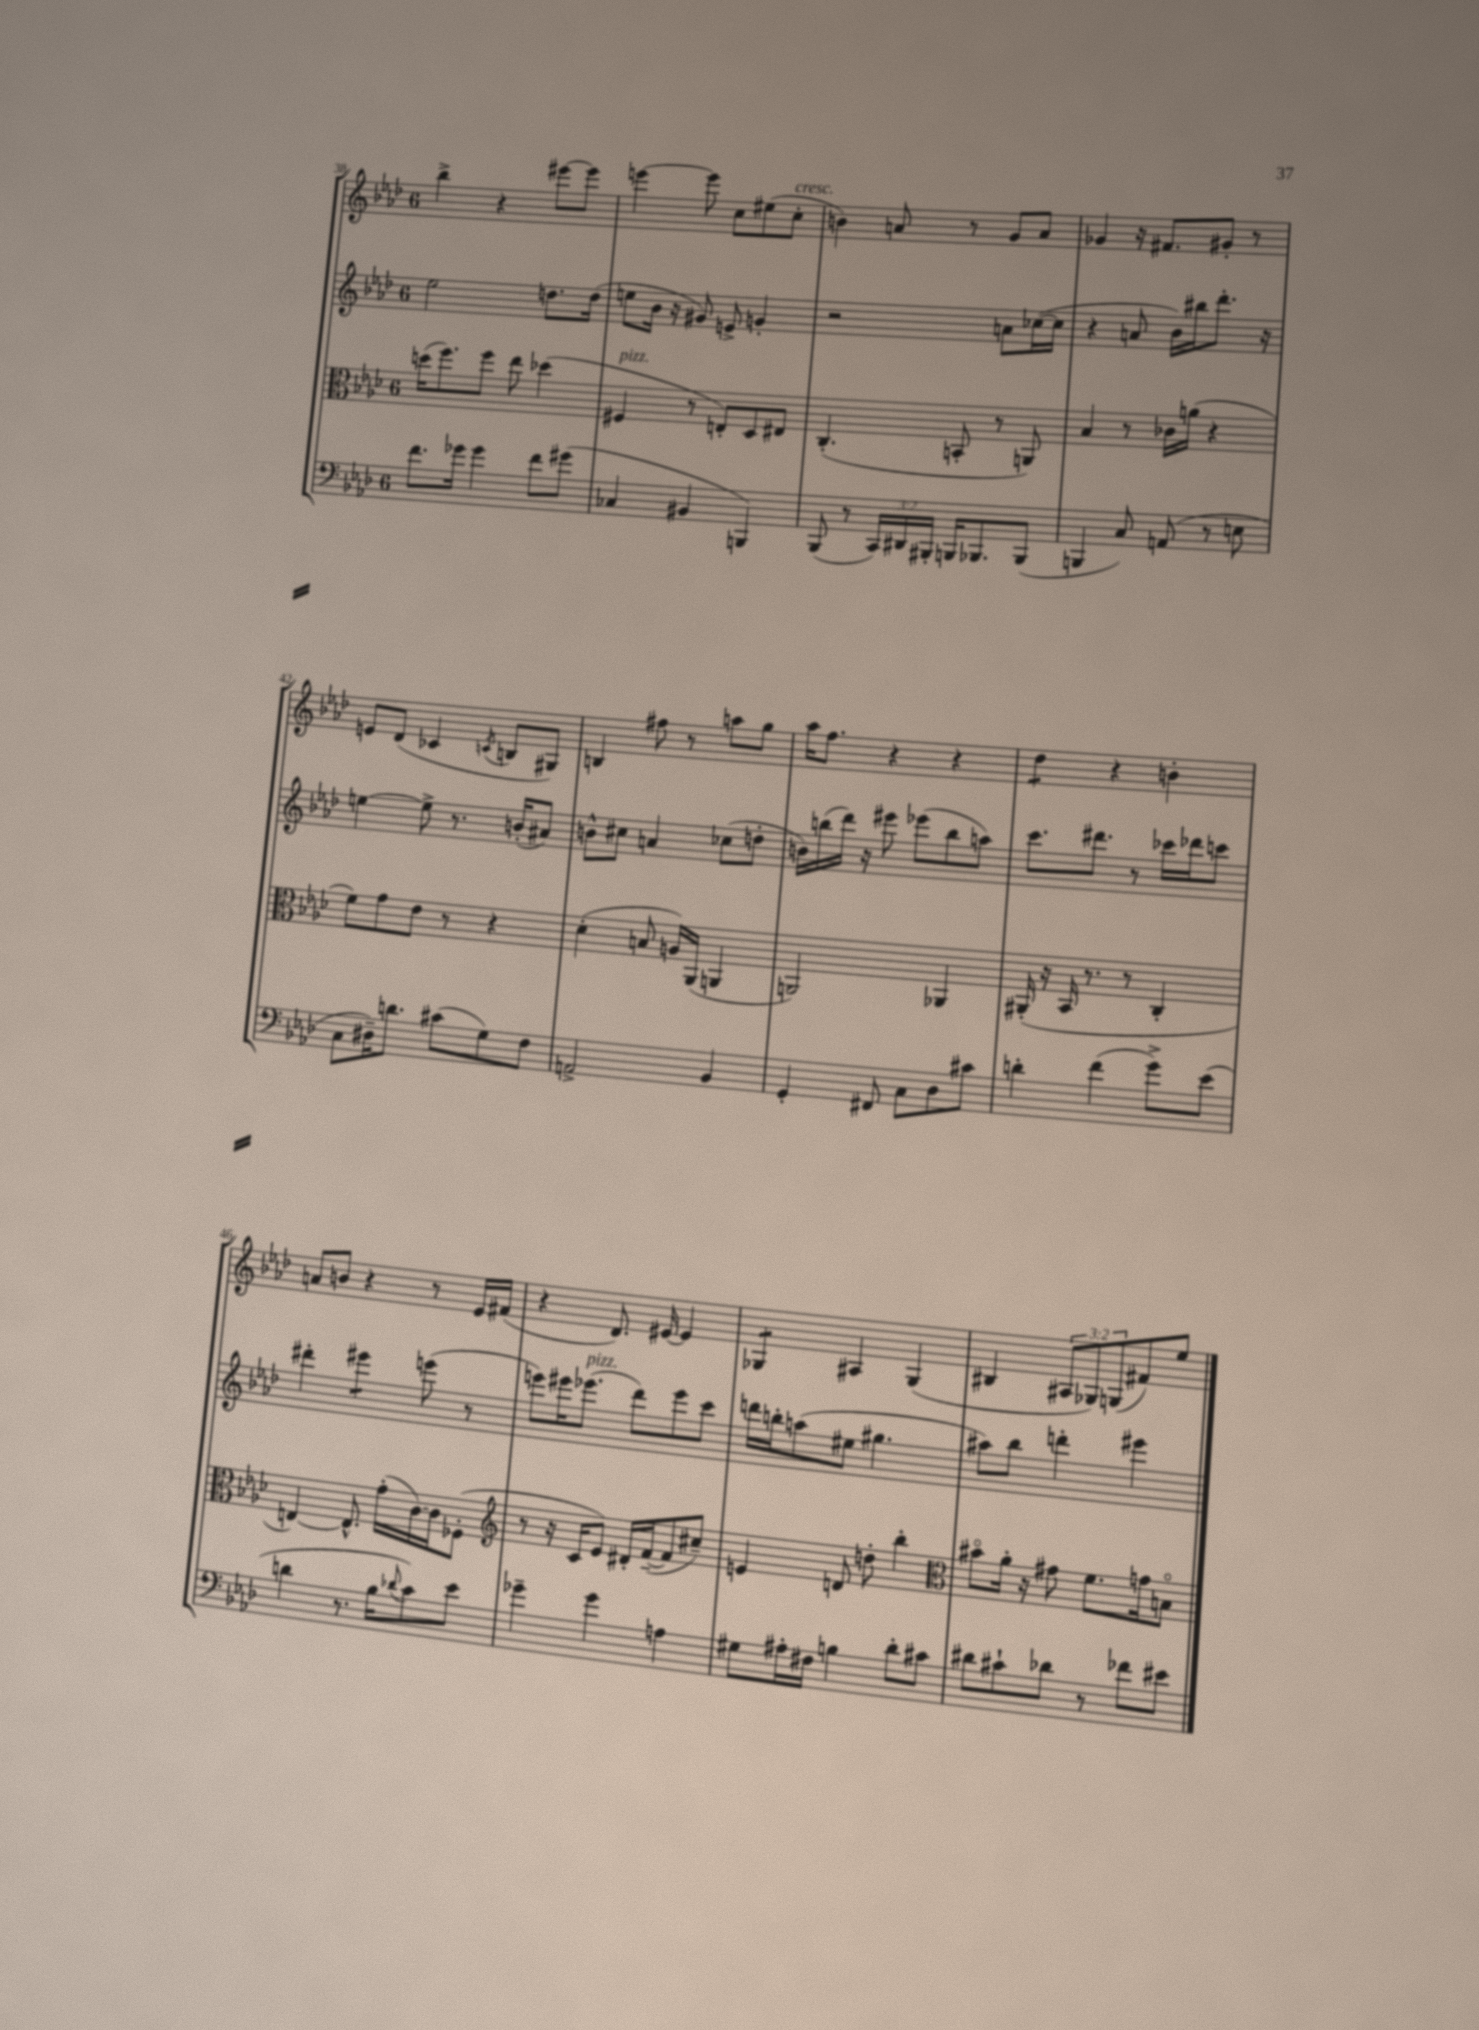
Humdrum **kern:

**kern	**kern	**kern	**kern
*staff4	*staff3	*staff2	*staff1
*clefF4	*clefC3	*clefG2	*clefG2
*k[b-e-a-d-]	*k[b-e-a-d-]	*k[b-e-a-d-]	*k[b-e-a-d-]
*M6/8	*M6/8	*M6/8	*M6/8
8.f	(16dd	2ee-	4bb-^
.	8.ff)	.	.
16g-	.	.	.
4g-	8ff	.	4r
.	8ee-	.	.
8f	(4dd-	8.dd	[8eee#
(8g#	.	.	8eee#]
.	.	(16dd	.
=	=	=	=
4C-	4F#	8ee	[4eee
.	.	16b-	.
.	.	16r	.
4BB#	8r	8g#)	8eee]
.	8E')	8e^	8cc
4BBB)	8D-	4g'	(8ee#
.	8E#	.	8cc'
=	=	=	=
(8BBB-	(4.C'	2r	4b)
8r	.	.	.
24CC)	.	.	8a
24DD#	.	.	.
24BBB#'	.	.	.
16BBB	8BB'	.	8r
8.BBB-	.	.	.
.	8r	8a	8g
(8BBB-	8AA)	([16cc-	8a
.	.	16cc-]	.
=	=	=	=
4BBB	4B-	4r	4g-
8C)	8r	8a	16r
.	.	.	8.f#
(8AA	16c-	16b-)	.
.	(16a	16bb#	.
8r	4r	8.ddd-'	8g#'
8E	.	.	8r
.	.	16r	.
=	=	=	=
8C	8f)	[4ee	8e
16D#~)	8g	.	(8d-
8.d	.	.	.
.	8e-	8ee^]	4c-
(8c#	8r	8.r	.
.	.	.	8qc
8G)	4r	.	8B
.	.	(16b'	.
8F	.	8a#)	8G#)
=	=	=	=
2AA^	(4d-'	8b^^	4B
.	.	8cc#	.
.	8B	4a	8ff#
.	16A)	.	8r
.	(16AA-	.	.
4BB-	4AA	(8cc-	8aa
.	.	8dd'	8gg
=	=	=	=
4GG'	2AA)	16b)	16aa-
.	.	(16bb	8.ff
.	.	16ddd-)	.
.	.	16r	.
8FF#	.	8eee#	4r
8C	.	(8eee-	.
8D-	4AA-	8bb	4r
8c#	.	8aa)	.
=	=	=	=
4d'	(16AA#'	8.ccc	4dd-
.	16r	.	.
.	16BB-	.	.
.	8.r	8.ddd#	.
(4f	.	.	4r
.	8r	8r	.
8g^)	4C'	16ccc-	4b'
.	.	16ddd-	.
(8e-	.	8ccc	.
=	=	=	=
4d	[4E)	4ddd#'	8a
.	.	.	8b
8.r	8.E^^]	4eee#	4r
16B-	(16g'	.	.
8qqd-	.	.	.
8c)	[16c)	(8eee	8r
.	16c]	.	.
8e-	(8F-'	8r	16e-
.	.	.	(16f#
=	=	=	=
*	*clefG2	*	*
4g-~	8r	8eee)	4r
.	16r	16eee#	.
.	16c	(8.eee-	.
4g-	8e-)	.	8.d-)
.	16d#'	8ddd-)	.
.	([16f~	.	[16e#
4A	8f]	8eee-	4e#]
.	8cc#~)	8ccc	.
=	=	=	=
8G#	4e	16ddd	4G-
.	.	16bb'	.
16A#'	.	(8aa	.
16F#	.	.	.
4B	8d	8ee#	4A#
.	8dd'	4.gg#	.
8d-'	4bb-'	.	(4G-
8c#	.	.	.
=	=	=	=
*	*clefC3	*	*
8d#	8b#o	8aa#)	4B#
8c#`	16a-'	8bb-	.
.	16r	.	.
8d-	8g#	4ddd'	12A#
.	.	.	12G-)
8r	8.f	.	.
.	.	.	(12G
8f-	.	4eee#	8f#)
.	16g	.	.
8e#	8Bo	.	8ee-
==	==	==	==
*-	*-	*-	*-
